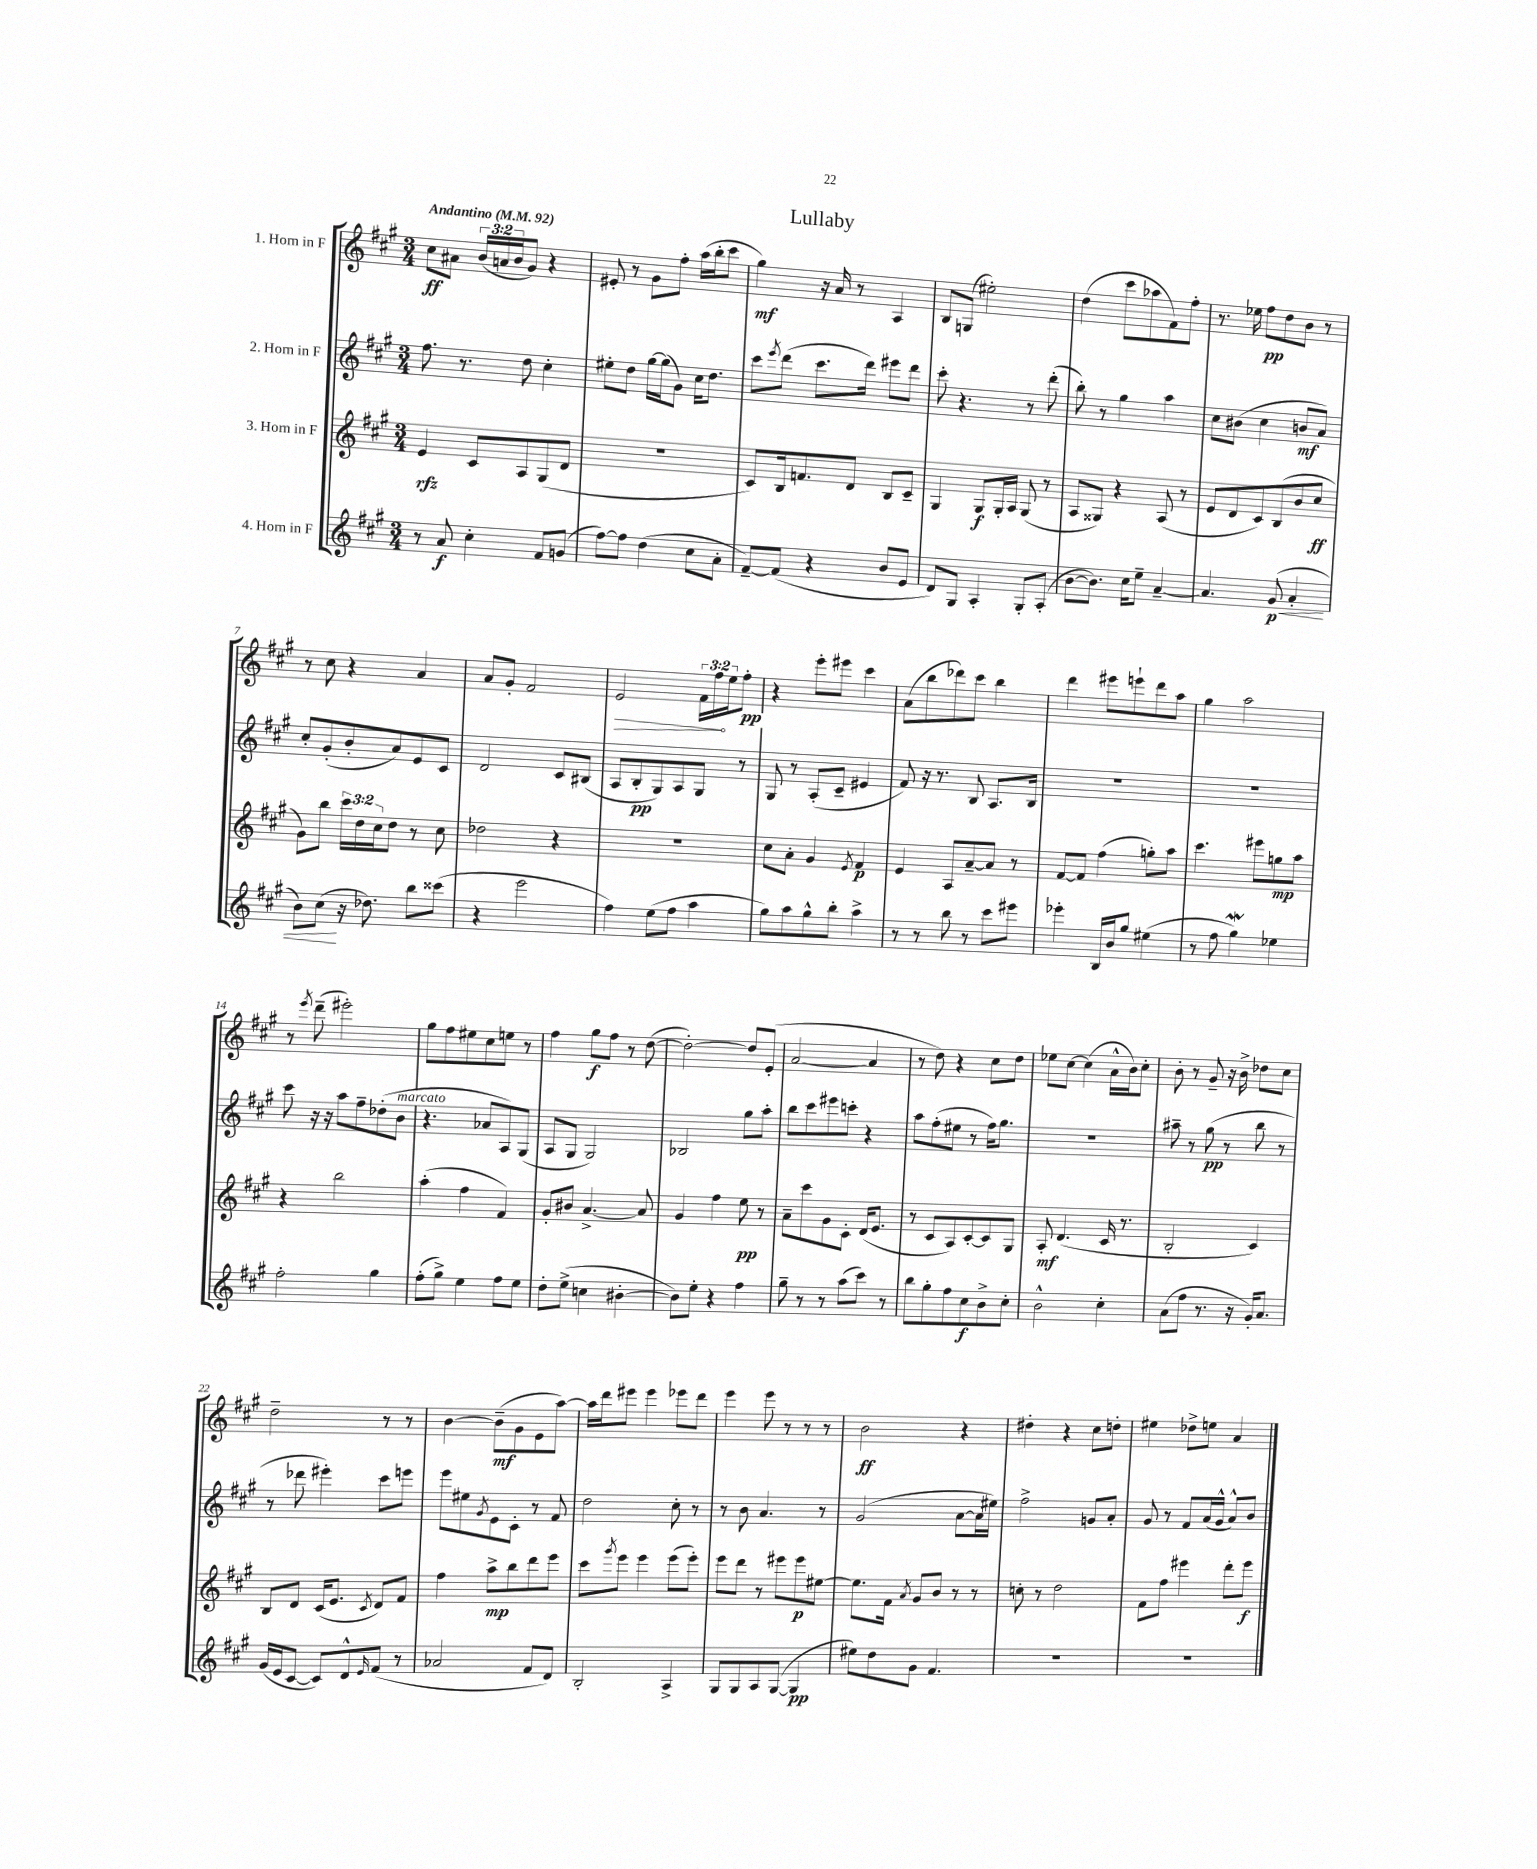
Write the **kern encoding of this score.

**kern	**dynam	**kern	**dynam	**kern	**dynam	**kern	**dynam
*part4	*part4	*part3	*part3	*part2	*part2	*part1	*part1
*staff4	*staff4	*staff3	*staff3	*staff2	*staff2	*staff1	*staff1
*I"4. Horn in F	*	*I"3. Horn in F	*	*I"2. Horn in F	*	*I"1. Horn in F	*
*clefG2	*	*clefG2	*	*clefG2	*	*clefG2	*
*k[f#c#g#]	*	*k[f#c#g#]	*	*k[f#c#g#]	*	*k[f#c#g#]	*
*M3/4	*	*M3/4	*	*M3/4	*	*M3/4	*
*MM92	*	*MM92	*	*MM92	*	*MM92	*
=1	=1	=1	=1	=1	=1	=1	=1
!	!	!	!	!	!	!LO:TX:a:B:t=Andantino	!
8r	.	4e/	rfz	8.ff#\	.	8cc#\L	ff
8a/	f	.	.	.	.	8a#X\J	.
.	.	.	.	8.r	.	.	.
4cc#'\	.	8c#/L	.	.	.	(24b/LL	.
.	.	.	.	.	.	24an/	.
.	.	.	.	.	.	24b/J	.
.	.	8A/	.	8dd\	.	8g#/J)	.
8f#/L	.	(8G#/	.	4cc#'\	.	4r	.
(8gn/J	.	8d/J	.	.	.	.	.
=2	=2	=2	=2	=2	=2	=2	=2
[8ff#\L)	.	2.r	.	8ee#X'\L	.	8e#X'/	.
8ff#\J]	.	.	.	8dd\J	.	8r	.
(4dd\	.	.	.	[16gg#\LL	.	8g#\L	.
.	.	.	.	(16gg#\J]	.	.	.
.	.	.	.	8g#\J)	.	8ff#'\J	.
8cc#\L	.	.	.	16cc#\KL	.	(16aa\LL	.
.	.	.	.	8.dd\J	.	16bb'\J	.
8a'\J	.	.	.	.	.	8ccc#\J	.
=3	=3	=3	=3	=3	=3	=3	=3
[8f#~/L)	.	8c#/L)	.	8ccc#\L	.	4gg#\)	mf
.	.	.	.	8qeee/	.	.	.
(8f#/J]	.	16B/k	.	(8ddd\J	.	.	.
.	.	8.fn/	.	.	.	.	.
4r	.	.	.	8.ccc#\L	.	16r	.
.	.	.	.	.	.	16a/	.
.	.	8d/J	.	.	.	8r	.
.	.	.	.	16ddd\Jk)	.	.	.
8b/L	.	8B/L	.	8eee#X\L	.	4A/	.
8e/J	.	8c#~/J	.	8ddd\J	.	.	.
=4	=4	=4	=4	=4	=4	=4	=4
8d/L)	.	4G#/	.	8ccc#'\	.	8B/L	.
8G#/J	.	.	.	4.r	.	(8Gn/J	.
4A'/	.	8G#/L	f	.	.	2ee#X'\)	.
.	.	16G#'/L	.	.	.	.	.
.	.	16A/JJ	.	.	.	.	.
8G#'/L	.	(8G#/	.	8r	.	.	.
(8A'/J	.	8r	.	(8ddd'\	.	.	.
=5	=5	=5	=5	=5	=5	=5	=5
[8b\L	.	8A/L	.	8bb'\)	.	(4dd\	.
8.b\J])	.	8G##X/J)	.	8r	.	.	.
.	.	4r	.	4gg#\	.	8ccc#\L	.
16cc#\KL	.	.	.	.	.	.	.
8ee~\J	.	.	.	.	.	8aa-X\	.
[4a~/	.	(8A/	.	4aa\	.	8f#\)	.
.	.	8r	.	.	.	8ff#'\J	.
=6	=6	=6	=6	=6	=6	=6	=6
4.a/]	.	8e/L	.	8cc#\L	.	8.r	.
.	.	8d/	.	(8b#X\J	.	.	.
.	.	.	.	.	.	16ee-X\	.
.	.	8c#/)	.	4cc#\	.	8ff#\L	pp
!	!LO:HP:b	!	!	!	!	!	!
(8g#/	< p	(8B/	.	.	.	8dd\	.
4a'/	.	8b/	.	8bn/L	mf	8b\J	.
.	.	8cc#/J	ff	8a/J)	.	8r	.
!!LO:LB:g=z
=7	=7	=7	=7	=7	=7	=7	=7
8b\L)	.	8g#\L)	.	8cc#'/L	.	8r	.
(8cc#\J	.	8bb\J	.	(8g#'/	.	8cc#\	.
16r	[	24ccc#\LL	.	8b'/	.	4r	.
.	.	24dd\	.	.	.	.	.
8.dd-X\)	.	.	.	.	.	.	.
.	.	24cc#\J	.	.	.	.	.
.	.	8dd\J	.	8a/)	.	.	.
8bb\L	.	8r	.	8e/	.	4a/	.
(8ccc##X\J	.	8cc#\	.	8c#/J	.	.	.
=8	=8	=8	=8	=8	=8	=8	=8
4r	.	2dd-X\	.	2d/	.	8a/L	.
.	.	.	.	.	.	8g#'/J	.
2eee\	.	.	.	.	.	2f#/	.
.	.	4r	.	8c#/L	.	.	.
.	.	.	.	(8B#X/J	.	.	.
=9	=9	=9	=9	=9	=9	=9	=9
!	!	!	!	!	!	!	!LO:HP:b
4ff#\)	.	2.r	.	8A/L	.	2e/	>
.	.	.	.	8B'/	pp	.	.
(8ee\L	.	.	.	8G#/)	.	.	.
8ff#\J	.	.	.	8A/	.	.	.
4aa\	.	.	.	8G#/J	.	24f#\LL	.
.	.	.	.	.	.	24ff#\	.
.	.	.	.	.	.	24ee\J	]
.	.	.	.	8r	.	8ff#'\J	pp
=10	=10	=10	=10	=10	=10	=10	=10
8gg#\L)	.	8cc#\L	.	8G#/	.	4r	.
8aa\	.	8a'\J	.	8r	.	.	.
8gg#^^\	.	4g#/	.	(8A'/L	.	8eee'\L	.
8bb'\J	.	.	.	8c#~/J	.	8eee#X\J	.
.	.	8qe/	.	.	.	.	.
4aa^\	.	4f#/	p	4e#X/	.	4ccc#\	.
=11	=11	=11	=11	=11	=11	=11	=11
8r	.	4e/	.	8f#/)	.	(8a\L	.
8r	.	.	.	16r	.	8bb\	.
.	.	.	.	8.r	.	.	.
8bb\	.	8A/L	.	.	.	8ddd-X\)	.
8r	.	[8a~/	.	8B/	.	8ccc#\J	.
8ccc#\L	.	8a/J]	.	8.A/L	.	4bb\	.
8eee#X\J	.	8r	.	.	.	.	.
.	.	.	.	16B/Jk	.	.	.
=12	=12	=12	=12	=12	=12	=12	=12
4eee-X'\	.	[8f#/L	.	2.r	.	4ddd\	.
.	.	8f#/J]	.	.	.	.	.
16B/LL	.	(4ff#\	.	.	.	8eee#X\L	.
16b/J	.	.	.	.	.	.	.
8gg#/J	.	.	.	.	.	8eeen`\	.
(4ee#X\	.	8ggn'\L)	.	.	.	8ddd\	.
.	.	8aa\J	.	.	.	8aa\J	.
=13	=13	=13	=13	=13	=13	=13	=13
8r	.	4.ccc#\	.	2.r	.	4gg#\	.
8ff#\	.	.	.	.	.	.	.
4gg#W\)	.	.	.	.	.	2aa\	.
.	.	8eee#X\L	.	.	.	.	.
4ee-X\	.	8ggn\	mp	.	.	.	.
.	.	8aa\J	.	.	.	.	.
!!LO:LB:g=z
=14	=14	=14	=14	=14	=14	=14	=14
2ff#'\	.	4r	.	8ccc#\	.	8r	.
.	.	.	.	.	.	8qeee/	.
.	.	.	.	16r	.	(8ddd~\	.
.	.	.	.	16r	.	.	.
.	.	2bb\	.	8aa\L	.	2eee#X'\)	.
.	.	.	.	8ff#~\	.	.	.
4gg#\	.	.	.	(8dd-X'\	.	.	.
!	!	!	!	!LO:TX:a:i:t=marcato	!	!	!
.	.	.	.	8b\J	.	.	.
=15	=15	=15	=15	=15	=15	=15	=15
(8ff#'\L	.	(4aa'\	.	4.r	.	8gg#\L	.
8gg#^\J)	.	.	.	.	.	8ff#\	.
4ee\	.	4ff#\	.	.	.	8ee#X\	.
.	.	.	.	8a-X/L	.	8cc#\	.
8ff#\L	.	4f#/)	.	8A/)	.	8een\J	.
8ee\J	.	.	.	(8G#/J	.	8r	.
=16	=16	=16	=16	=16	=16	=16	=16
8dd'\L	.	8g#'/L	.	8A/L	.	4ff#\	.
(8ee^\J	.	8b#X/J	.	8G#/J	.	.	.
4ccn\	.	[4.a^/	.	2G#/)	.	8gg#\L	f
.	.	.	.	.	.	8ff#\J	.
[4b#X'\	.	.	.	.	.	8r	.
.	.	8a/]	.	.	.	([8dd\	.
=17	=17	=17	=17	=17	=17	=17	=17
8b#\L])	.	4g#/	.	2B-X/	.	2dd'\_)	.
8ee'\J	.	.	.	.	.	.	.
4r	.	4ff#\	.	.	.	.	.
4ff#\	.	8ee\	pp	8gg#\L	.	8dd/L]	.
.	.	8r	.	8aa'\J	.	(8e'/J	.
=18	=18	=18	=18	=18	=18	=18	=18
8gg#~\	.	8a~\L	.	8bb\L	.	[2a/	.
8r	.	8ccc#\	.	8ccc#\	.	.	.
8r	.	8g#\	.	8eee#X\	.	.	.
(8aa\L	.	8c#'\J	.	8cccn'\J	.	.	.
8ccc#\J)	.	(16d/KL	.	4r	.	4a/]	.
.	.	8.e/J	.	.	.	.	.
8r	.	.	.	.	.	.	.
=19	=19	=19	=19	=19	=19	=19	=19
8bb\L	.	8r	.	8aa\L	.	8r	.
8gg#'\	.	8c#/L	.	(8ff#'\	.	8dd\)	.
8ff#\	.	8A/)	.	8ee#X\J	.	4r	.
8cc#\	f	[8c#'/	.	8r	.	.	.
8b^\	.	8c#/]	.	16ff#\KL)	.	8cc#\L	.
.	.	.	.	8.gg#\J	.	.	.
8cc#'\J	.	8G#/J	.	.	.	8dd\J	.
=20	=20	=20	=20	=20	=20	=20	=20
2b^^\	.	8A'/	mf	2.r	.	8ee-X\L	.
.	.	(4.d/	.	.	.	[8cc#\J	.
.	.	.	.	.	.	(4cc#\]	.
4cc#'\	.	16c#/	.	.	.	16a^^\LL	.
.	.	8.r	.	.	.	16b\J)	.
.	.	.	.	.	.	8cc#'\J	.
=21	=21	=21	=21	=21	=21	=21	=21
(8a\L	.	2B'/	.	8aa#X~\	.	8b'\	.
8ff#\J	.	.	.	8r	.	8r	.
8.r	.	.	.	(8gg#\	pp	8g#~/	.
.	.	.	.	8r	.	16r	.
16r	.	.	.	.	.	16b^\	.
16g#'/KL)	.	4c#/)	.	8bb\	.	8dd-X\L	.
8.a/J	.	.	.	.	.	.	.
.	.	.	.	8r	.	8cc#\J	.
!!LO:LB:g=z
=22	=22	=22	=22	=22	=22	=22	=22
(16g#/LL	.	8B/L	.	8r	.	2dd~\	.
16e/J	.	.	.	.	.	.	.
[8c#/J	.	8d/J	.	8ddd-X\	.	.	.
8c#/L])	.	(16c#/KL	.	4eee#X'\)	.	.	.
.	.	8.e/J	.	.	.	.	.
8d^^/	.	.	.	.	.	.	.
16qqe/	.	8qc#/	.	.	.	.	.
(8f#/J	.	8d/L)	.	8ccc#\L	.	8r	.
8r	.	8f#/J	.	8eeen\J	.	8r	.
=23	=23	=23	=23	=23	=23	=23	=23
2a-X/	.	4ff#\	.	8eee\L	.	[4b\	.
.	.	.	.	8ee#X\	.	.	.
.	.	.	.	8qg#/	.	.	.
.	.	8aa^\L	mp	8e\	.	(8b~\L]	mf
.	.	8bb\	.	8c#'\J	.	8g#\	.
8f#/L	.	8ddd\	.	8r	.	8e\	.
8d/J)	.	8eee\J	.	8f#/	.	[8aa\J)	.
=24	=24	=24	=24	=24	=24	=24	=24
2B'/	.	8ccc#\L	.	2dd\	.	16aa\LL]	.
.	.	.	.	.	.	16ddd\J	.
.	.	8qggg#/	.	.	.	.	.
.	.	8eee\J	.	.	.	8eee#X\J	.
.	.	4eee\	.	.	.	4eee#\	.
4A^/	.	(8eee\L	.	8cc#'\	.	8eee-X\L	.
.	.	8eee'\J)	.	8r	.	8ddd\J	.
=25	=25	=25	=25	=25	=25	=25	=25
8G#/L	.	8eee\L	.	8r	.	4eee\	.
8G#/	.	8ddd\J	.	8b\	.	.	.
8A/	.	8r	.	4.a/	.	8eee\	.
([8G#/J	.	8eee#X\L	.	.	.	8r	.
4G#/]	pp	8eee#\	p	.	.	8r	.
.	.	[8ee#X\J	.	8r	.	8r	.
=26	=26	=26	=26	=26	=26	=26	=26
8ee#X\L)	.	8.ee#\L]	.	(2g#/	.	2b\	ff
8dd\	.	.	.	.	.	.	.
.	.	16f#\Jk	.	.	.	.	.
.	.	8qa/	.	.	.	.	.
8g#\J	.	8g#/L	.	.	.	.	.
4.f#/	.	8b/J	.	.	.	.	.
.	.	8r	.	[8a\L	.	4r	.
.	.	8r	.	16a\L]	.	.	.
.	.	.	.	16ee#X\JJ)	.	.	.
=27	=27	=27	=27	=27	=27	=27	=27
2.r	.	8ccn'\	.	2ff#^\	.	4dd#X'\	.
.	.	8r	.	.	.	.	.
.	.	2dd\	.	.	.	4r	.
.	.	.	.	8gn/L	.	8cc#\L	.
.	.	.	.	8a'/J	.	8ddn'\J	.
=28	=28	=28	=28	=28	=28	=28	=28
2.r	.	8f#\L	.	8g#/	.	4ee#X\	.
.	.	8ff#\J	.	8r	.	.	.
.	.	4eee#X\	.	8f#/L	.	8dd-X^\L	.
.	.	.	.	(16a/L	.	8een\J	.
.	.	.	.	16g#^^/JJ	.	.	.
.	.	8ddd'\L	.	8a^^/L)	.	4a/	.
.	.	8eee#\J	f	8b/J	.	.	.
==	==	==	==	==	==	==	==
*-	*-	*-	*-	*-	*-	*-	*-
